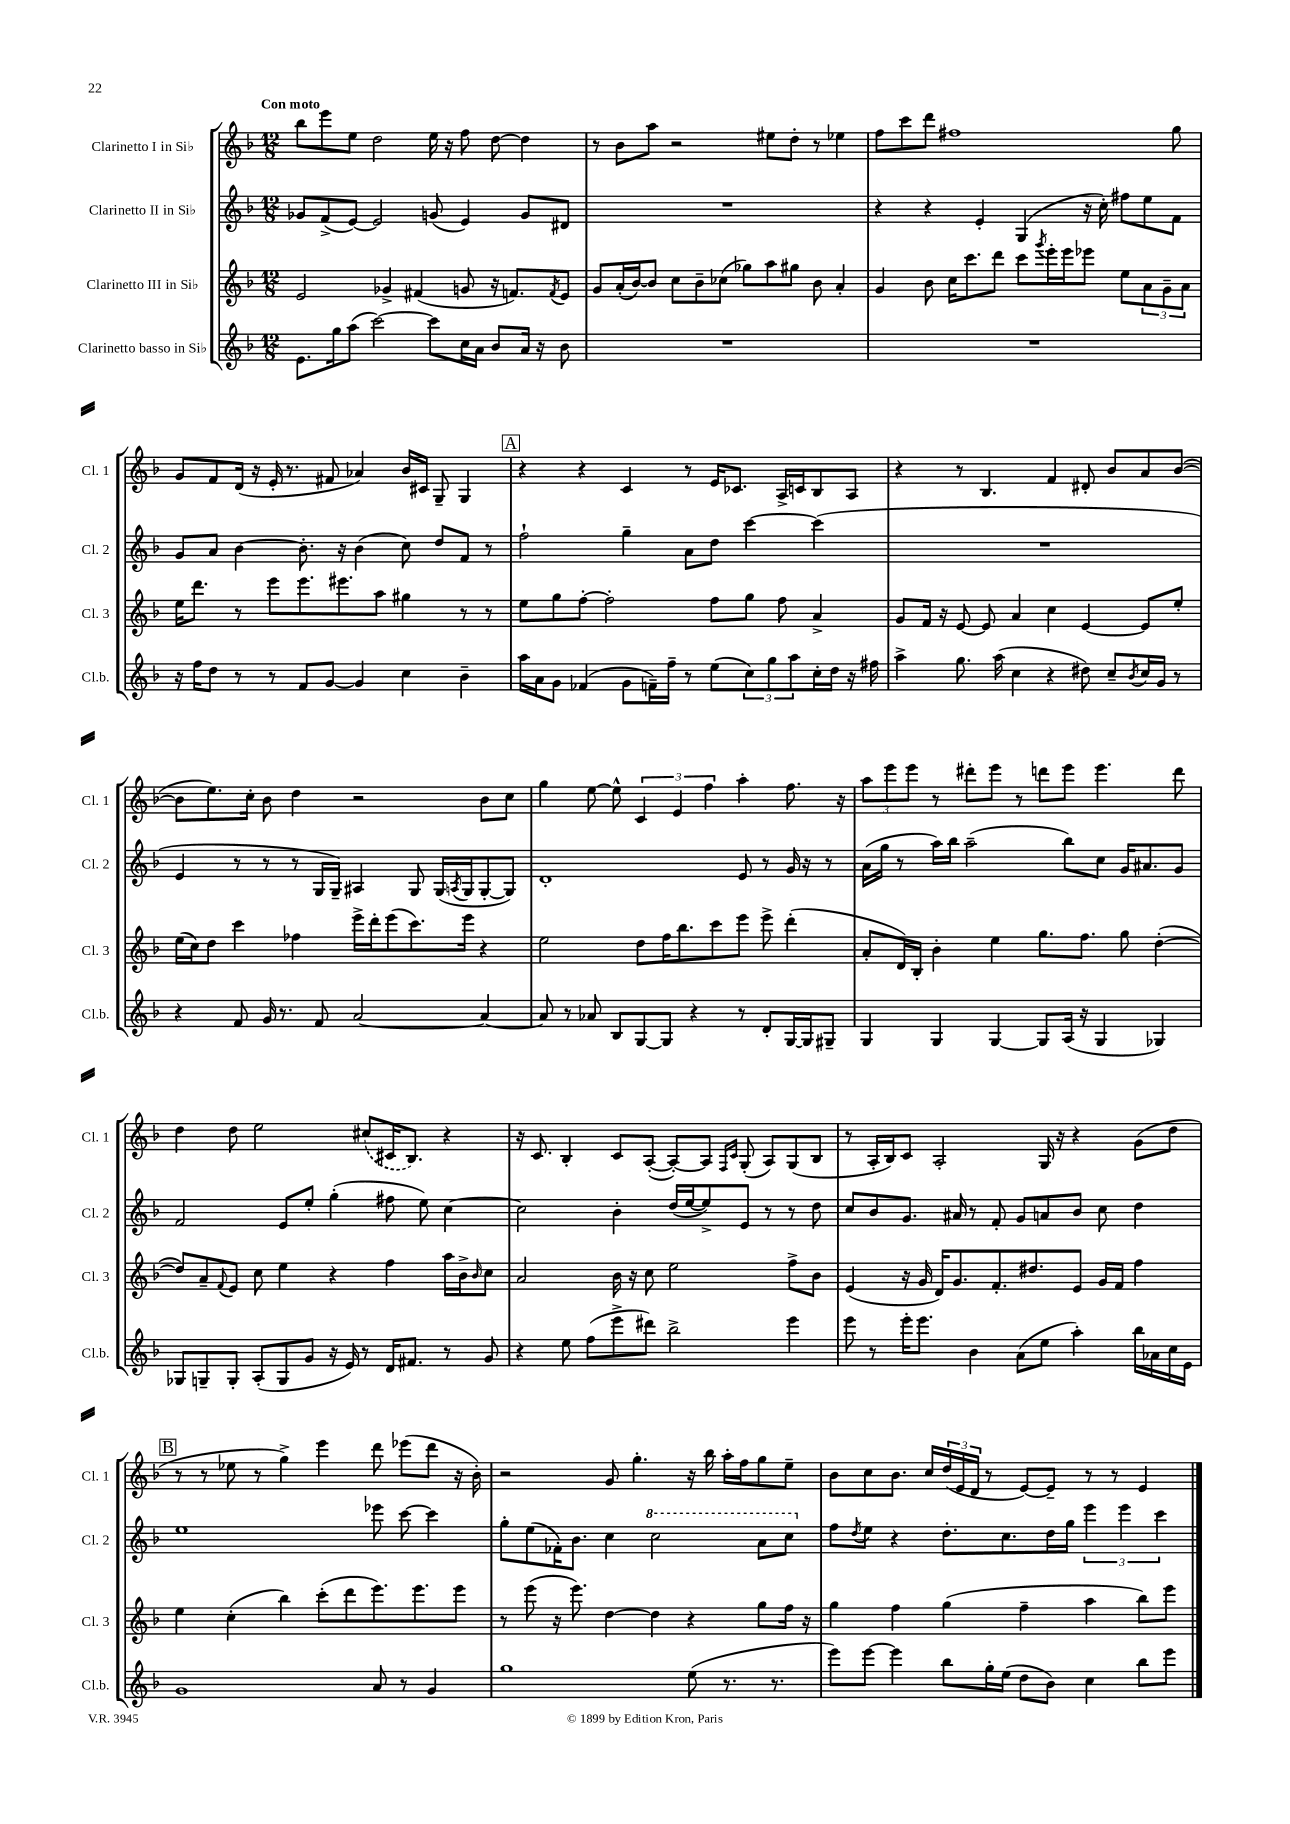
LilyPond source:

<<
\new StaffGroup <<
\new Staff = "s0" \with { instrumentName = "Clarinetto I in Sib" shortInstrumentName = "Cl. 1" } {
    \clef treble \key f \major \numericTimeSignature \time 12/8 \tempo "Con moto"
    bes''8 e'''8 e''8 d''2 e''16 r16 f''8 d''8~ d''4 |
    r8 bes'8 a''8 r2 eis''8 d''8-. r8 ees''4 |
    f''8 c'''8 d'''8 fis''1 g''8 |
    g'8 f'8 d'16( r16 e'16-. r8. fis'8 aes'4) bes'16 cis'16 g8-- g4 |
    \mark \markup { \box "A" } r4 r4 c'4 r8 e'16 ces'8. a16-> c'16 bes8 a8 |
    r4 r8 bes4. f'4 dis'8-. bes'8 a'8 bes'8~( |
    bes'8 e''8.) c''16-. bes'8 d''4 r2 bes'8 c''8 |
    g''4 e''8~ e''8-^ \tuplet 3/2 { c'4 e'4 f''4 } a''4-. f''8. r16 |
    \tuplet 3/2 { a''8 e'''8 e'''8 } r8 dis'''8-. e'''8 r8 d'''8 e'''8 e'''4. d'''8 |
    d''4 d''8 e''2 \once \slurDashed cis''8( cis'16 bes8.) r4 |
    r16 c'8. bes4-. c'8 a8~-.( a8~-.) a8 \grace { f16 c'16 } g8-.( a8) g8( bes8 |
    r8 a16-. bes16) c'8 a2-. g16 r16 r4 g'8( d''8 |
    \mark \markup { \box "B" } r8 r8 ees''8 r8 g''4->) e'''4 d'''8 ees'''8( d'''8 r16 bes'16-.) |
    r2 g'8 g''4.-. r16 bes''16 a''16-. f''16 g''8 e''8-- |
    bes'8 c''8 bes'8. c''16 \tuplet 3/2 { d''16( e'16 d'16 } r8 e'8~) e'8-- r8 r8 e'4 \bar "|." |
}
\new Staff = "s1" \with { instrumentName = "Clarinetto II in Sib" shortInstrumentName = "Cl. 2" } {
    \clef treble \key f \major \numericTimeSignature \time 12/8
    ges'8 f'8->( e'8~) e'2 g'8( e'4) g'8 dis'8 |
    R1. |
    r4 r4 e'4-. g4( r16 c''16-.) fis''8 e''8 f'8 |
    g'8 a'8 bes'4~ bes'8.-. r16 bes'4( c''8) d''8 f'8 r8 |
    \mark \markup { \box "A" } f''2-! g''4-- a'8 d''8 c'''4~ c'''4( |
    R1. |
    e'4 r8 r8 r8 g16 g16--) ais4 g8 g16( \acciaccatura { a8 } g16 g8~-. g8) |
    d'1-. e'8 r8 g'16 r16 r8 |
    a'16( g''16 r8 a''16) bes''16 a''2--( bes''8) c''8 g'16 ais'8. g'8 |
    f'2 e'8 e''8-. g''4-.( fis''8 e''8) c''4~ |
    c''2 bes'4-. d''16( e''16~ e''8->) e'8 r8 r8 d''8 |
    c''8 bes'8 g'8. ais'16 r8 f'8-. g'8 a'8 bes'8 c''8 d''4 |
    \mark \markup { \box "B" } e''1 ees'''8 c'''8~ c'''4 |
    g''8-. e''8( fes'16-.) bes'8. c''4 \ottava #1 c'''2 a''8 c'''8 \ottava #0 |
    f''8 \acciaccatura { d''8 } e''8 r4 d''8.-. c''8. d''16 g''16 \tuplet 3/2 { e'''4 e'''4 c'''4 } \bar "|." |
}
\new Staff = "s2" \with { instrumentName = "Clarinetto III in Sib" shortInstrumentName = "Cl. 3" } {
    \clef treble \key f \major \numericTimeSignature \time 12/8
    e'2 ges'4-> fis'4( g'8 r16 f'8.) \acciaccatura { f'8 } e'8 |
    g'8 a'16-.( bes'16~) bes'8 c''8 bes'8-- ces''8( ges''8) a''8 gis''8 bes'8 a'4-. |
    g'4 bes'8 c''16 c'''8. d'''8 c'''8 \acciaccatura { g'''8 } e'''16-. e'''16 ees'''8 e''8 \tuplet 3/2 { a'8 g'8-- a'8 } |
    e''16 d'''8. r8 e'''8 e'''8. eis'''8. a''8 gis''4 r8 r8 |
    \mark \markup { \box "A" } e''8 g''8 f''8~-. f''2-. f''8 g''8 f''8 a'4-> |
    g'8 f'16 r16 e'8~ e'8 a'4 c''4 e'4~ e'8 e''8-. |
    e''16( c''16) d''8 c'''4 fes''4 e'''16-> d'''16-. e'''8( c'''8.) e'''16 r4 |
    e''2 d''8 f''16 bes''8. c'''8 e'''8 e'''8-> d'''4-.( |
    a'8-. d'16) bes16-. bes'4-. e''4 g''8. f''8. g''8 d''4~-.( |
    d''8) a'8-- \appoggiatura { f'8 } e'8 c''8 e''4 r4 f''4 a''16 bes'16-> \grace { bes'16 } c''8 |
    a'2 bes'16 r16 c''8 e''2 f''8-> bes'8 |
    e'4( r16 g'16 d'16) g'8. f'8.-. dis''8. e'8 g'16 f'16 f''4 |
    \mark \markup { \box "B" } e''4 c''4-.( bes''4) c'''8-.( d'''8 e'''8.) e'''8. e'''8 |
    r8 e'''8( r16 e'''8.) d''4~ d''4 r4 g''8 f''16 r16 |
    g''4 f''4 g''4( f''4-- a''4 bes''8) e'''8 \bar "|." |
}
\new Staff = "s3" \with { instrumentName = "Clarinetto basso in Sib" shortInstrumentName = "Cl.b." } {
    \clef treble \key f \major \numericTimeSignature \time 12/8
    e'8. g''16 a''8( c'''2~) c'''8 c''16 a'16 bes'8 a'16 r16 bes'8 |
    R1. |
    R1. |
    r16 f''16 d''8 r8 r8 f'8 g'8~ g'4 c''4 bes'4-- |
    \mark \markup { \box "A" } a''16 a'16 g'8 fes'4( g'8 f'16--) f''16-- r8 e''8( \tuplet 3/2 { c''8) g''8 a''8 } c''16-. d''16 r16 fis''16 |
    a''4-> g''8. a''16( c''4 r4 dis''8) c''8-- \acciaccatura { bes'8 } c''16 g'16 r8 |
    r4 f'8 g'16 r8. f'8 a'2~ a'4~ |
    a'8 r8 aes'8 bes8 g8~ g8 r4 r8 d'8-. g16~ g16 gis8-- |
    g4 g4 g4~ g8 a16( r16 g4 ges4) |
    ges8 g8-- g8-. a8-.( g8 g'8 r16 e'16) r8 d'16 fis'8. r8 g'8 |
    r4 e''8 f''8( e'''8-> dis'''8) bes''2-> e'''4 |
    e'''8 r8 e'''16-. e'''8. bes'4 a'8( e''8 a''4-.) bes''16 aes'16 c''16 e'16 |
    \mark \markup { \box "B" } g'1 a'8 r8 g'4 |
    g''1 e''8( r8. r8. |
    e'''8) e'''8~ e'''4 bes''8 g''16-. e''16( d''8 bes'8) c''4 bes''8 e'''8 \bar "|." |
}
>>
>>
\layout { \context { \Score \remove "Bar_number_engraver" } }
